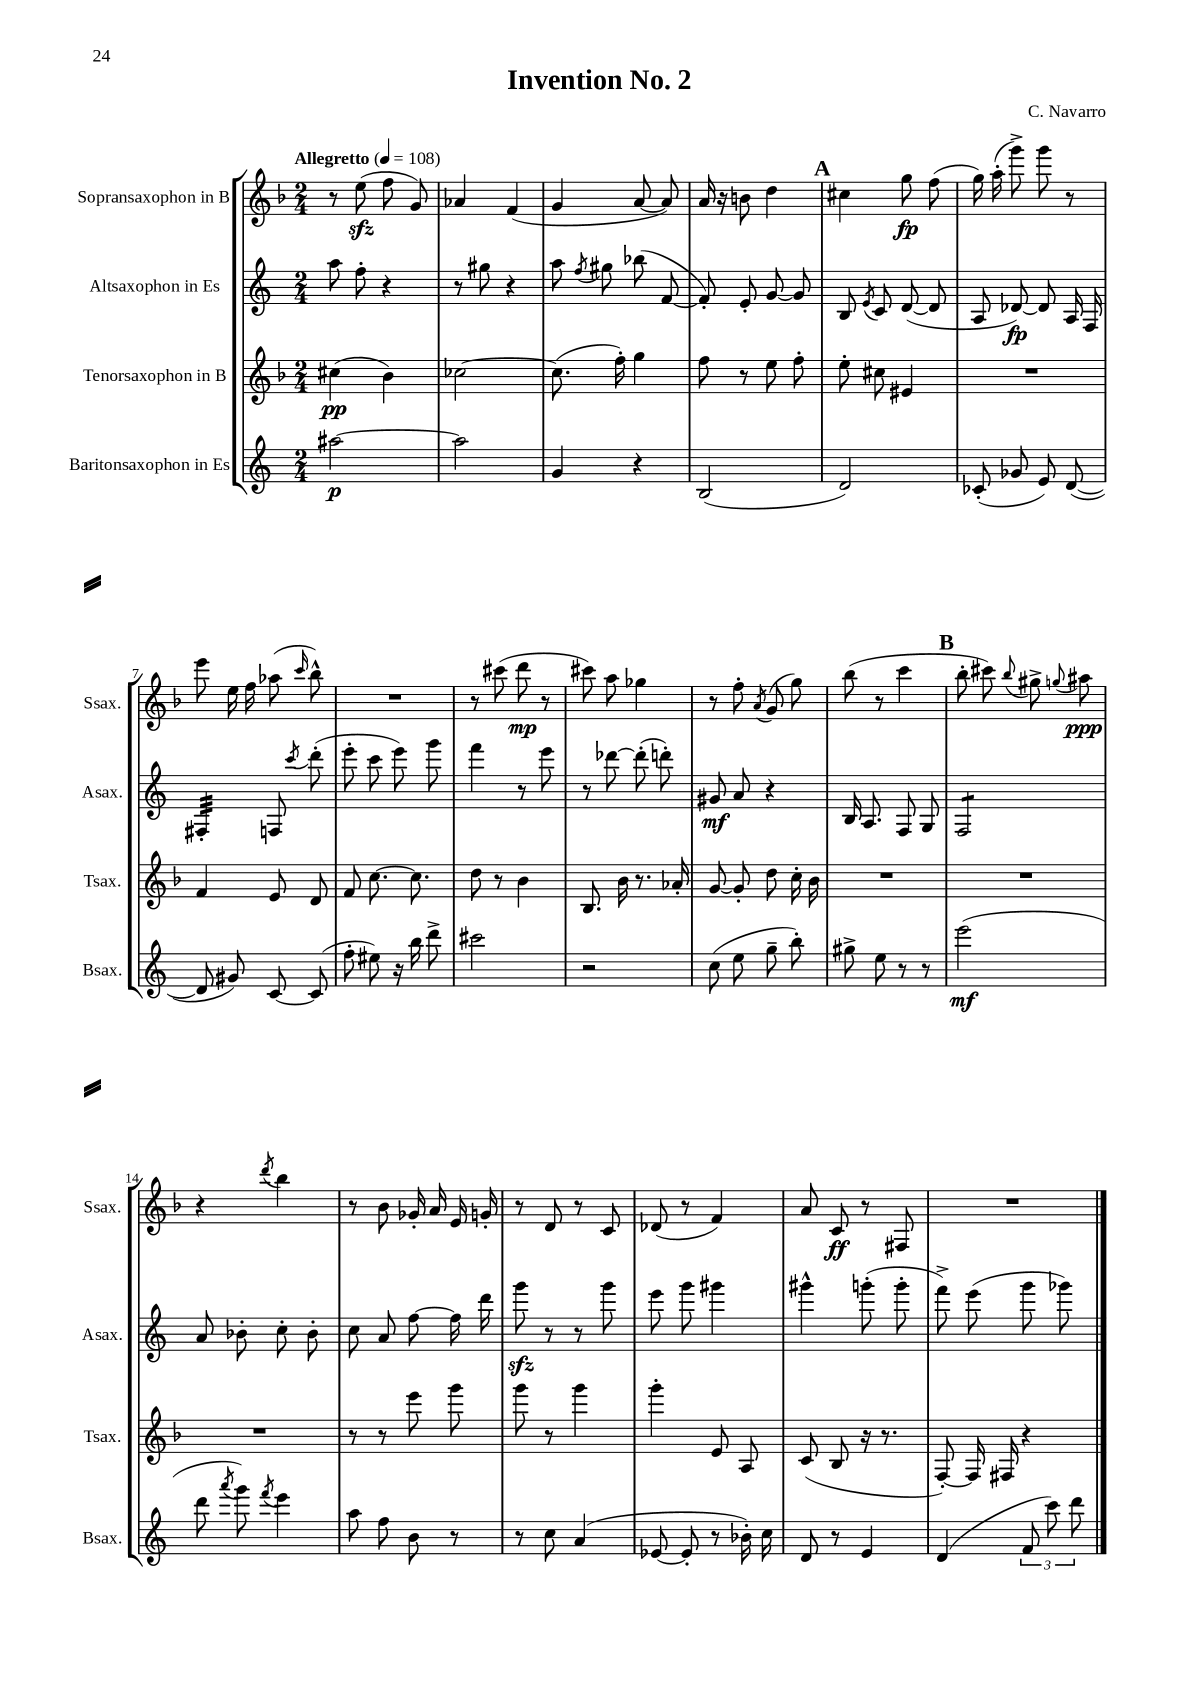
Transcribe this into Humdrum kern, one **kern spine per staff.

**kern	**kern	**kern	**kern
*staff4	*staff3	*staff2	*staff1
*clefG2	*clefG2	*clefG2	*clefG2
*k[]	*k[b-]	*k[]	*k[b-]
*M2/4	*M2/4	*M2/4	*M2/4
*MM108	*MM108	*MM108	*MM108
[2aa#	(4cc#	8aa	8r
.	.	8ff'	(8ee
.	4b-)	4r	8ff
.	.	.	8g)
=	=	=	=
2aa#]	[2cc-	8r	4a-
.	.	8gg#	.
.	.	4r	(4f
=	=	=	=
4g	(8.cc-]	8aa	4g
.	.	8qff	.
.	.	8gg#	.
.	16ff')	.	.
4r	4gg	(8bb-	[8a
.	.	[8f	8a])
=	=	=	=
(2B	8ff	8f'])	16a
.	.	.	16r
.	8r	8e'	8b
.	8ee	[8g	4dd
.	8ff'	8g]	.
=	=	=	=
2d)	8ee'	8B	4cc#
.	.	8qe	.
.	8cc#	8c	.
.	4e#	([8d	8gg
.	.	8d]	(8ff
=	=	=	=
(8c-'	2r	8A	16gg)
.	.	.	(16aa'
8g-	.	[8d-)	8ggg^)
8e)	.	8d-]	8ggg
([8d	.	16A	8r
.	.	16F	.
=	=	=	=
8d]	4f	4F#'	8eee
8g#)	.	.	16ee
.	.	.	16ff
[8c	8e	8F	(8aa-
.	.	8qccc	16qqccc
(8c]	8d	(8ddd'	8bb-^^)
=	=	=	=
8ff'	8f	8eee'	2r
8ee#)	[8.cc	8ccc	.
16r	.	8eee)	.
16bb	8.cc]	.	.
8ddd^	.	8ggg	.
=	=	=	=
2ccc#	8dd	4fff	8r
.	8r	.	(8ccc#
.	4b-	8r	8ddd
.	.	8eee	8r
=	=	=	=
2r	8.B-	8r	8ccc#)
.	.	[8ddd-	8aa
.	16b-	.	.
.	8.r	(8ddd-']	4gg-
.	.	8ddd')	.
.	16a-'	.	.
=	=	=	=
(8cc	[8g	8g#	8r
8ee	8g']	8a	8ff'
.	.	.	8qa
8gg~	8dd	4r	(8g
8bb')	16cc'	.	8gg)
.	16b-	.	.
=	=	=	=
8gg#^	2r	16B	(8bb-
.	.	8.A	.
8ee	.	.	8r
8r	.	8F	4ccc
8r	.	8G	.
=	=	=	=
(2eee	2r	2F	8bb-'
.	.	.	8ccc#)
.	.	.	8qqbb-
.	.	.	8gg#^
.	.	.	8qqgg
.	.	.	8aa#
=	=	=	=
8ddd	2r	8a	4r
8qaaa	.	.	.
8ggg)	.	8b-'	.
8qfff	.	.	8qddd
4eee	.	8cc'	4bb-
.	.	8b-'	.
=	=	=	=
8aa	8r	8cc	8r
8ff	8r	8a	8b-
8b	8eee	[8ff	16g-'
.	.	.	16a
8r	8ggg	16ff]	16e
.	.	16ddd	16g'
=	=	=	=
8r	8ggg	8ggg	8r
8cc	8r	8r	8d
(4a	4ggg	8r	8r
.	.	8ggg	8c
=	=	=	=
[8e-	4ggg'	8eee	(8d-
8e-']	.	8ggg	8r
8r	8e	4ggg#	4f)
16b-')	8A	.	.
16cc	.	.	.
=	=	=	=
8d	(8c	4ggg#^^	8a
8r	8B-	.	8c
4e	16r	(8ggg'	8r
.	8.r	.	.
.	.	8ggg'	8F#
=	=	=	=
(4d	[8F')	8fff^)	2r
.	16F]	(8eee	.
.	16F#	.	.
12f	4r	8ggg	.
12ccc)	.	.	.
.	.	8ggg-)	.
12ddd	.	.	.
==	==	==	==
*-	*-	*-	*-
